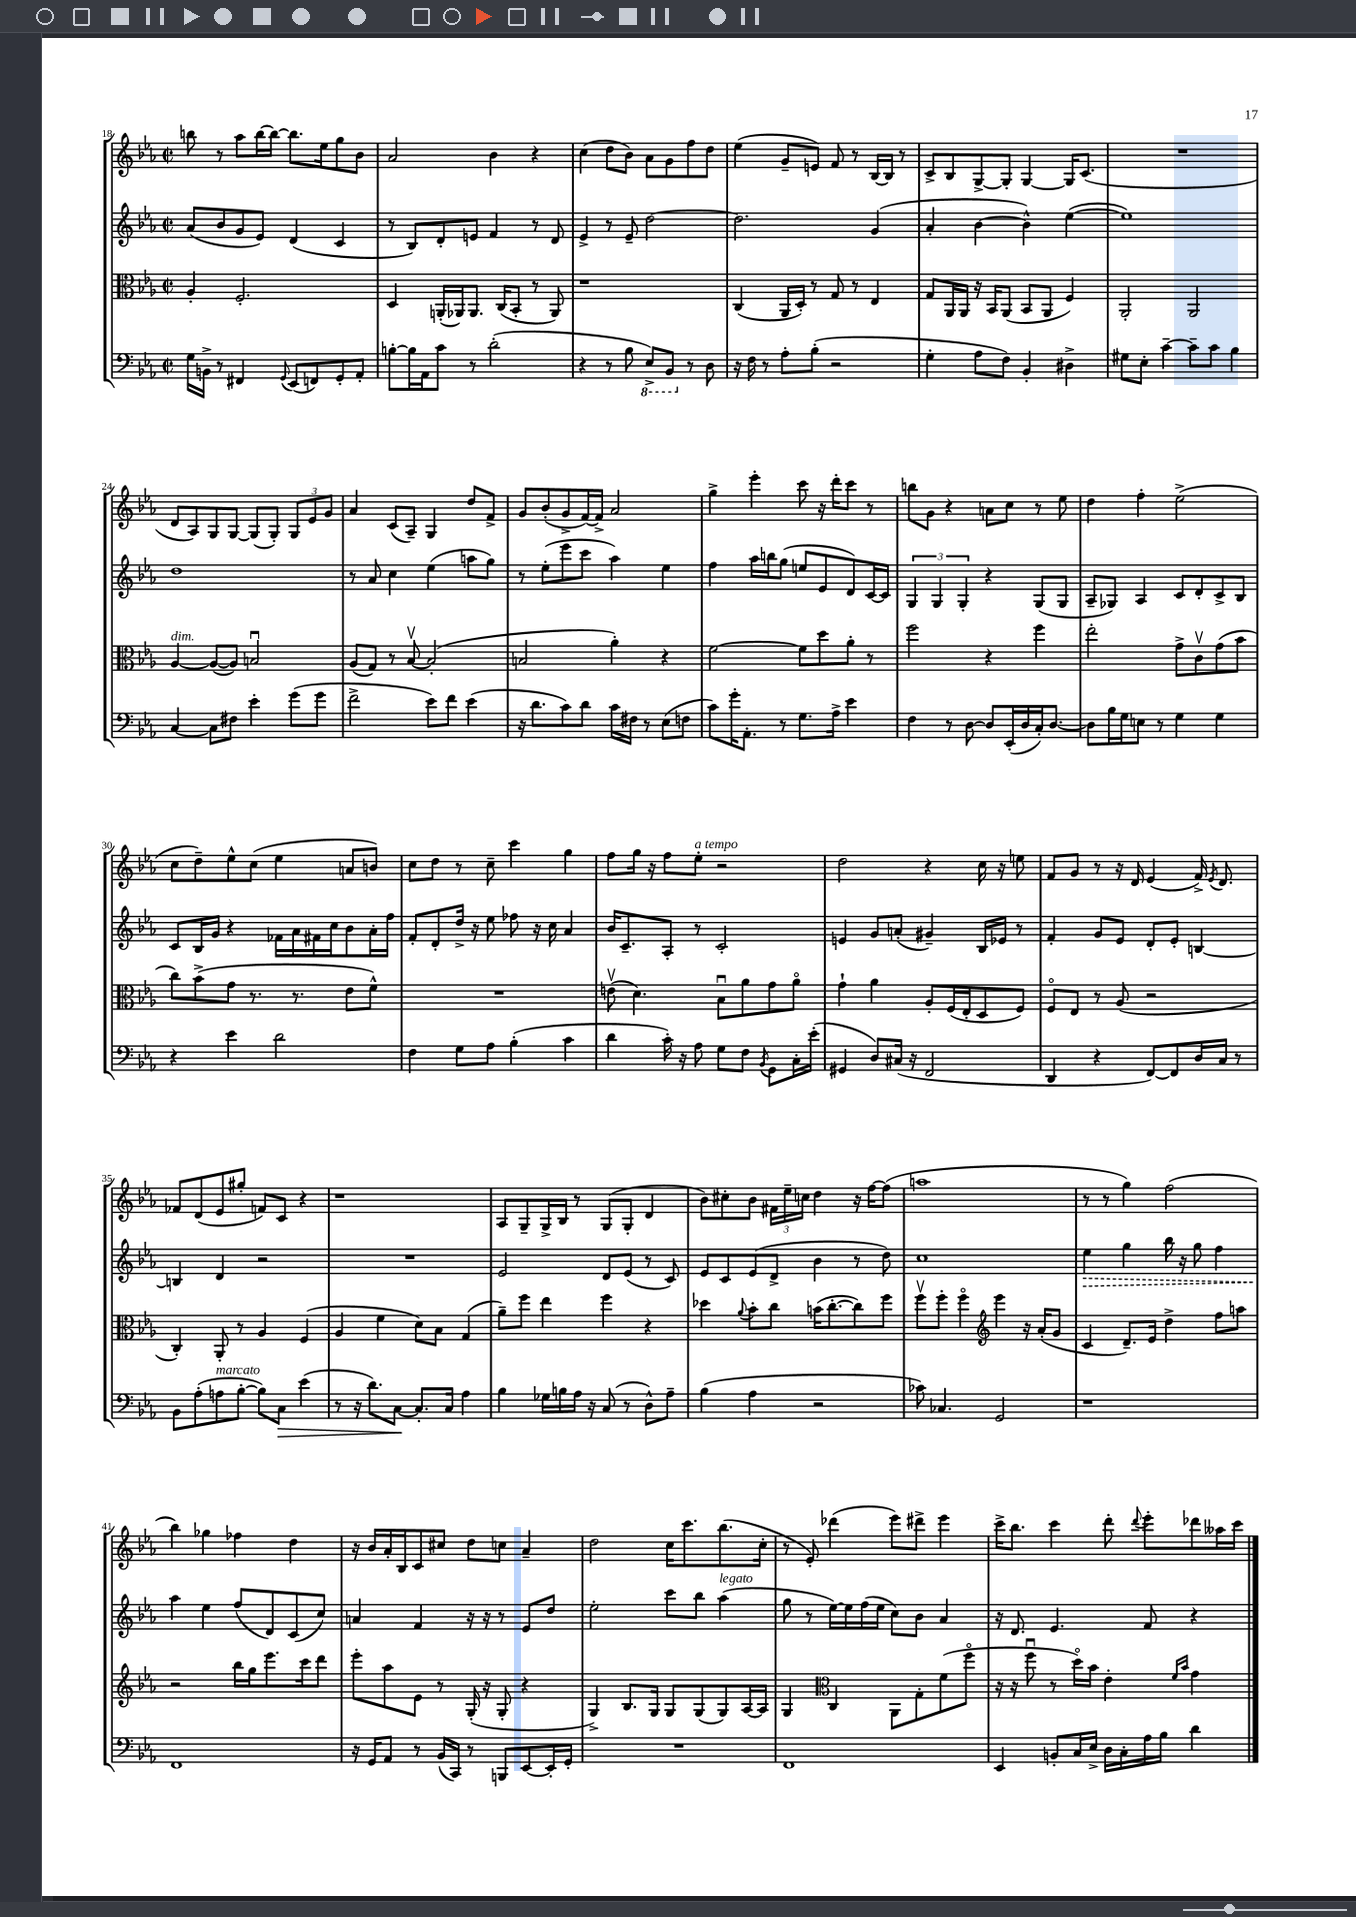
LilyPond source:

<<
\new StaffGroup <<
\new Staff = "s0" {
    \clef treble \key ees \major \defaultTimeSignature \time 2/2
    \autoBeamOff b''8 r8 aes''8[ b''16~ b''16]~ b''8.[ ees''16 g''8 bes'8] |
    aes'2 bes'4 r4 |
    c''4( d''8[ bes'8]) aes'8[ g'8 f''8 d''8] |
    ees''4( g'8[-- e'8]) f'8 r8 bes16[~ bes16] r8 |
    c'8[-> bes8 g8~-> g8]-. g4~ g16[ c'8.]( |
    R1 |
    d'8[ aes8) g8 g8]~ g8[( g8]-.) \tuplet 3/2 { g8[ ees'8 g'8] } |
    aes'4 c'8[( aes8]--) g4 d''8[ f'8]-> |
    g'8[ bes'8-.( g'8-> f'16~) f'16]-> aes'2 |
    g''4-> ees'''4-. c'''8 r16 d'''16[-. c'''8] r8 |
    b''8[ g'8] r4 a'8[ c''8] r8 ees''8 |
    d''4 f''4-. ees''2->( |
    c''8[ d''8--) ees''8-^ c''8]( ees''4 a'8[ b'8]) |
    c''8[ d''8] r8 c''8-- c'''4 g''4 |
    f''8[ g''16] r16 f''8[ ees''8]-.^\markup { \italic "a tempo" } r2 |
    d''2 r4 c''16 r16 e''8 |
    f'8[ g'8] r8 r16 d'16 ees'4( f'16->) \acciaccatura { ees'8 } d'8. |
    fes'8[ d'8( ees'8 gis''8]-. f'8[) c'8] r4 |
    r1 |
    aes8[ g8-- g16-> bes16] r8 g8[( g8]-. d'4 |
    bes'8[) cis''8-. bes'8] \tuplet 3/2 { fis'16[ ees''16-- c''16] } d''4 r16 f''16[~ f''8]( |
    a''1 |
    r8 r8 g''4) f''2( |
    bes''4) ges''4 fes''4 d''4 |
    r16 bes'16[ aes'16-. bes16 c'8 cis''8] d''8[ c''8] aes'4-- |
    d''2 c''16[ c'''8. bes''8.( c''16]-. |
    r8 ees'8-.) des'''4( ees'''8[) dis'''8]-> ees'''4 |
    c'''16[-> bes''8.] c'''4 d'''8-. \appoggiatura { d'''8 } ees'''8[-. des'''8 aeses''16 c'''16] \bar "|." |
}
\new Staff = "s1" {
    \clef treble \key ees \major \defaultTimeSignature \time 2/2
    \autoBeamOff aes'8[( bes'8 g'8 ees'8]) d'4( c'4 |
    r8 bes8[) d'8-. e'8] f'4 r8 d'8 |
    ees'4-> r8 ees'8-- d''2~ |
    d''2. g'4( |
    aes'4-. bes'4~ bes'4-^) ees''4~( |
    ees''1) |
    d''1 |
    r8 aes'8 c''4 ees''4( a''8[ g''8]) |
    r8 ees''8[-.( ees'''8 c'''8] aes''4) ees''4 |
    f''4 aes''16[ b''16 g''8]( e''8[ ees'8 d'8) c'16~ c'16] |
    \tuplet 3/2 { g4 g4 g4-. } r4 g8[( g8] |
    aes8[-- ges8]) aes4 c'8[ d'8-. c'8-> bes8] |
    c'8[ bes16 g'16] r4 fes'16[ aes'16 fis'16 c''16 bes'8 aes'16-. f''16] |
    f'8[-. d'8-. d''16]-> r16 ees''8 fes''8 r16 c''16 aes'4 |
    bes'16[ c'8.-- aes8]-. r8 c'2-. |
    e'4 g'8[ a'8]-.( gis'4--) bes16[ ees'16] r8 |
    f'4-. g'8[ ees'8] d'8[-. ees'8]-. b4~ |
    b4 d'4 r2 |
    R1 |
    ees'2 d'8[ ees'8]( r8 c'8) |
    ees'8[ c'8 ees'8( d'8]-> bes'4 r8 d''8) |
    c''1 |
    \once \override Hairpin.style = #'dashed-line ees''4\> g''4 bes''16 r16 g''8 f''4 |
    aes''4\! ees''4 f''8[( d'8) c'8( c''8]) |
    a'4 f'4 r16 r16 r8 ees'8[ d''8] |
    ees''2-. c'''8[ bes''8] aes''4^\markup { \italic "legato" }( |
    g''8 r8 ees''16[~) ees''16 f''16( ees''16] c''8[) bes'8] aes'4 |
    r16 d'8. ees'4. f'8 r4 \bar "|." |
}
\new Staff = "s2" {
    \clef alto \key ees \major \defaultTimeSignature \time 2/2
    \autoBeamOff aes4-. f2.-. |
    d4 a,16[-.( aes,16) aes,8.] c16[( bes,8]-. r8 aes,8) |
    r1 |
    c4( aes,16[ d16]-.) r8 g8 r8 ees4 |
    g8[ aes,16 aes,16] r16 bes,16[ aes,8]( bes,8[ aes,8] f4) |
    aes,2-. aes,2 |
    aes4~^\markup { \italic "dim." } aes8[~( aes8]) b2\downbow |
    aes8[( g8]) r8 bes8~\upbow bes2-.( |
    b2 aes'4-.) r4 |
    f'2~ f'8[ d''8 aes'8]-. r8 |
    f''2 r4 f''4 |
    ees''2-. g'8[-> c'8\upbow g'8( bes'8] |
    c''8[) bes'8->( g'8] r8. r8. ees'8[ f'8]-^) |
    R1 |
    e'8\upbow( d'4.) bes8[\downbow aes'8 g'8 aes'8]\flageolet |
    g'4-! aes'4 aes8[-. f16( ees16-. d8 f8]) |
    f8[\flageolet ees8] r8 aes8( r2 |
    c4-.) aes,8-. r8 aes4 f4( |
    aes4 f'4 d'8[) bes8] g4( |
    aes'8[--) f''8] ees''4 f''4 r4 |
    des''4 \appoggiatura { aes'8 } bes'8[-. c''8] b'16[( c''8.~-. c''8) f''8] |
    f''8[\upbow f''8]-. f''4\flageolet \clef treble ees'''4 r16 aes'16[-.( g'8] |
    c'4 d'8.[--) ees'16] d''4-> f''8[ a''8] |
    r2 bes''16[ g''16 ees'''8. c'''16 d'''8] |
    ees'''8[-. aes''8 ees'8] r8 g16-.( r16 g8-. r4 |
    g4->) bes8.[ g16] g8[ g8( g8) aes16~ aes16] |
    g4 \clef alto c4 aes,8[ g8-. f'8( f''8]\flageolet |
    r16 r16 f''8\downbow r8 d''16[\flageolet) bes'16] ees'4-. \grace { f'16[ bes'16] } g'4 \bar "|." |
}
\new Staff = "s3" {
    \clef bass \key ees \major \defaultTimeSignature \time 2/2
    \autoBeamOff g16[ b,16]-> r8 fis,4 \appoggiatura { g,8 } ees,8[( f,8) g,8-. aes,8]-. |
    b8[~-. b16 aes,16 c'8] r8 d'2-.( |
    r4 r8 bes8 \ottava #-1 ees,8[->) bes,,8] \ottava #0 r8 d8 |
    r16 f16 r8 aes8[-. bes8]-.( r2 |
    g4-. aes8[ f8]) bes,4-. dis4-> |
    gis8[ ees8]-. c'4~-- c'8[-- c'8] bes4 |
    c4~ c8[ fis8] ees'4-. g'8[( g'8] |
    f'2-> ees'8[) f'8] ees'4( |
    r16 d'8.[ c'8) d'8] c'16[ fis16] r8 ees8[( f8] |
    c'8[) g'16-. aes,8.]-. r8 g8.[ aes16]-> ees'4 |
    f4 r8 d8~ d8[ ees,16-.( d16 c16-.) d8.]~ |
    d8[ bes16 g16 e8] r8 g4 g4 |
    r4 ees'4 d'2 |
    f4 g8[ aes8] bes4-.( c'4 |
    d'4 c'16-.) r16 aes8 g8[ f8] \acciaccatura { bes,8 } g,8[ c16-. ees'16]-.( |
    gis,4 d8[) cis16]( r16 f,2 |
    d,4 r4 f,8[~) f,8 d16 c16] r8 |
    bes,8[ aes8-.( a8^\markup { \italic "marcato" } bes8]~-. bes8[) c8]\> ees'4( |
    r8 r16 d'8.[) c8]~\! c8.[-. c16] aes4 |
    bes4 ges16[ b16 aes16] r16 c8( r8 d8[-^) aes8]-- |
    bes4( aes4 r2 |
    ces'8) ces4. g,2 |
    r1 |
    f,1 |
    r16 g,16[ aes,8] r8 bes,16[( c,16]) r8 b,,8[ ees,8~ ees,16-. g,16]-. |
    R1 |
    f,1 |
    ees,4 b,8[-. c16 ees16]-> d16[ c16-. aes16 bes16] d'4 \bar "|." |
}
>>
>>
\layout { \context { \Score currentBarNumber = #18 } }
